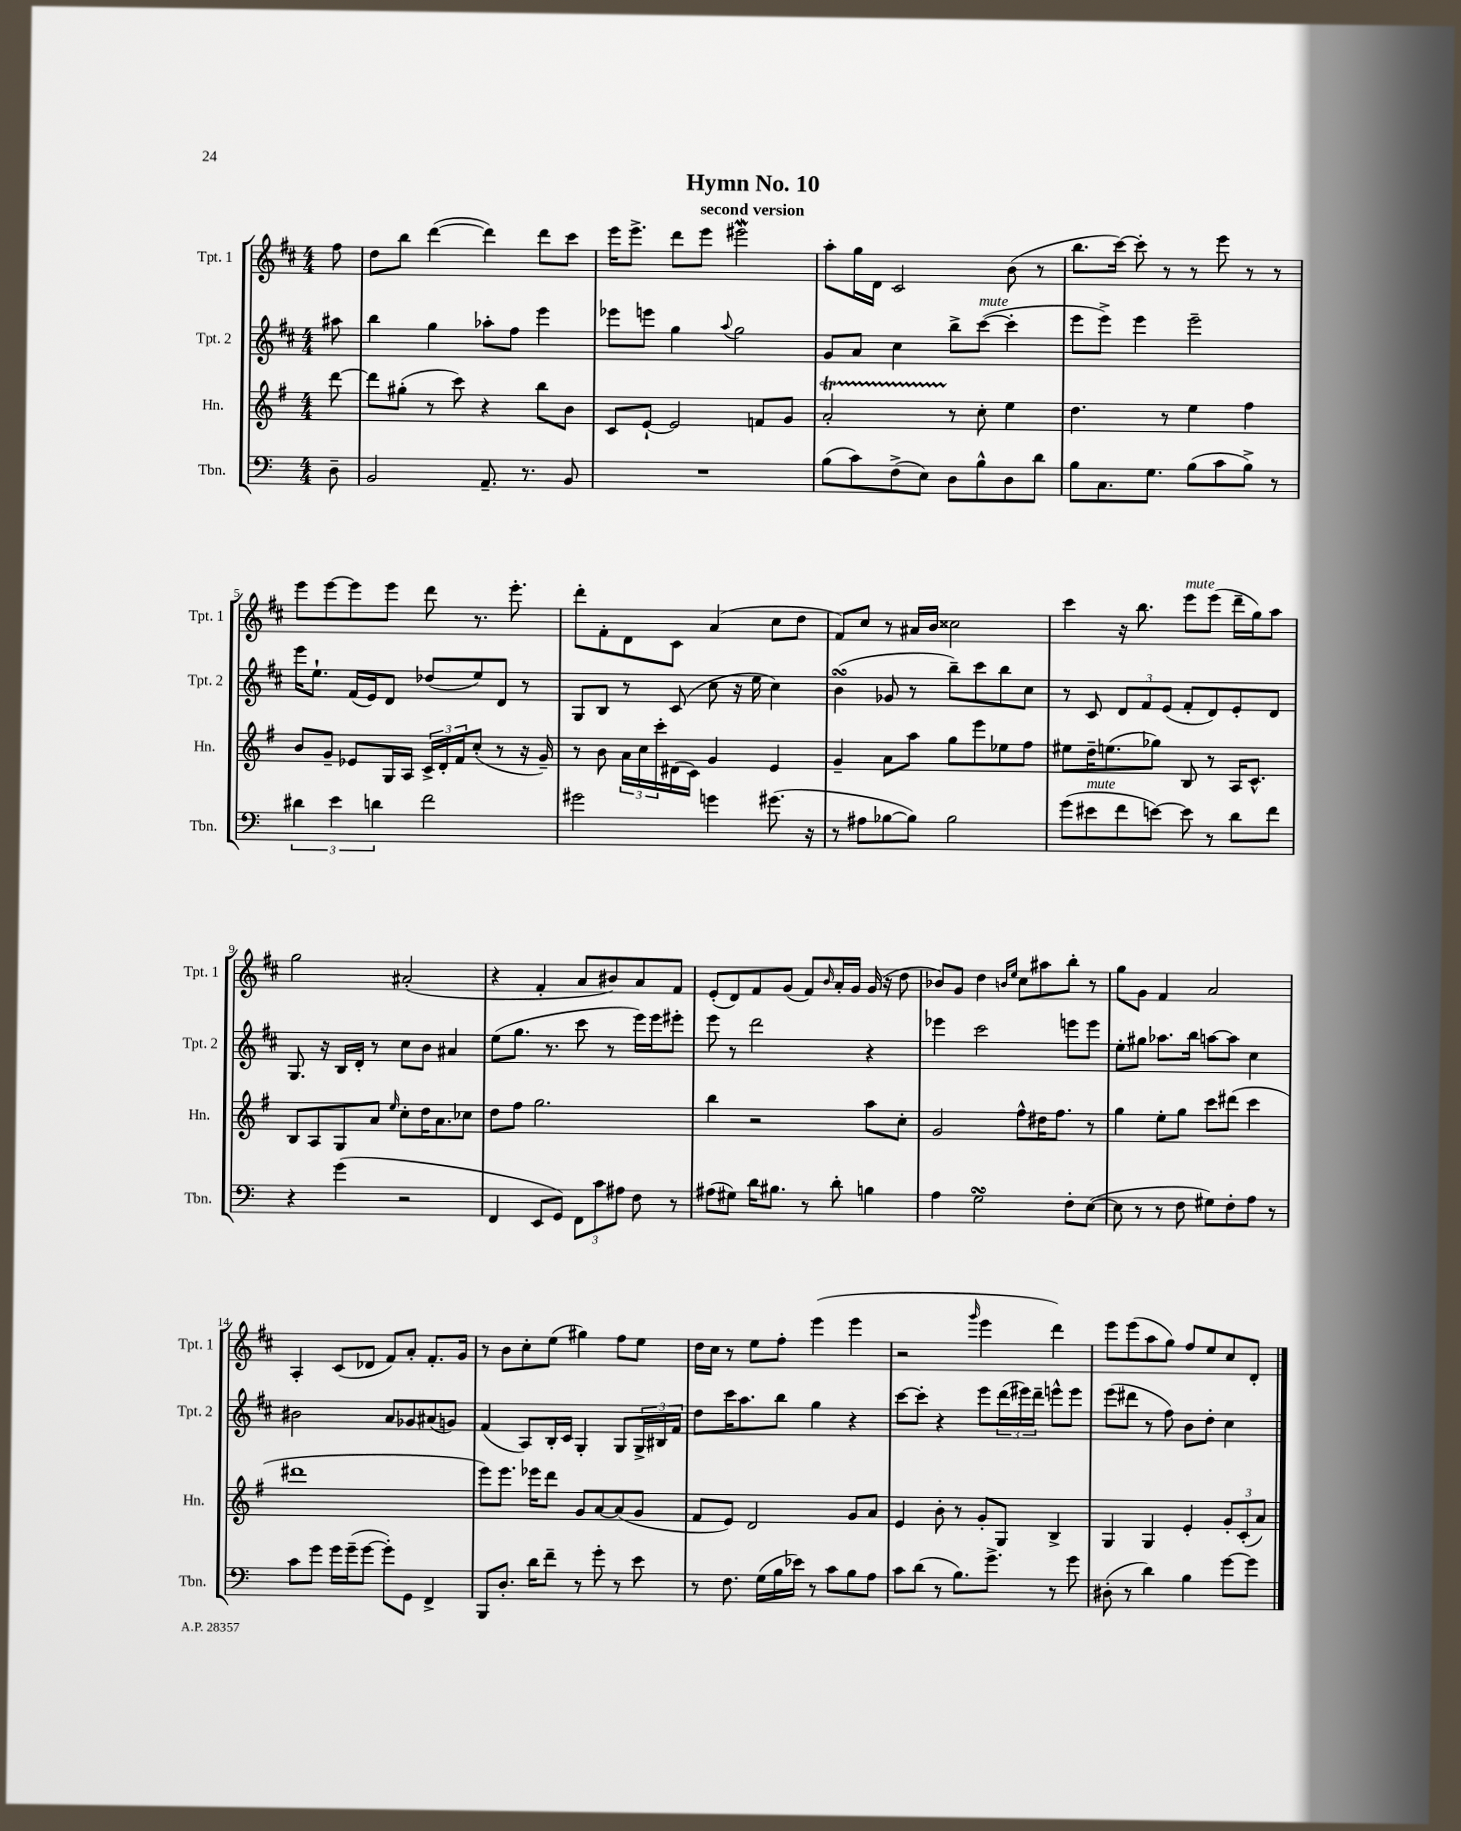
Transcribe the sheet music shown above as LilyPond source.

\header { title = "Hymn No. 10" subtitle = "second version" }
<<
\new StaffGroup <<
\new Staff = "s0" \with { instrumentName = "Tpt. 1" shortInstrumentName = "Tpt. 1" } {
    \clef treble \key d \major \numericTimeSignature \time 4/4 \partial 8
    fis''8 |
    d''8 b''8 d'''4~( d'''4) d'''8 cis'''8 |
    e'''16 e'''8.-> d'''8 e'''8 eis'''2\mordent |
    a''8-. g''16 d'16 cis'2 b'8( r8 |
    b''8. cis'''16~) cis'''8-. r8 r8 e'''8 r8 r8 |
    e'''8 e'''8~ e'''8 e'''8 d'''8 r8. e'''8.-. |
    d'''8-. fis'8-. d'8 cis'8 a'4( cis''8 d''8 |
    fis'8) cis''8 r8 ais'16 b'16 cisis''2 |
    cis'''4 r16 b''8. e'''8^\markup { \italic "mute" } e'''8( d'''16-- g''16) a''8 |
    g''2 ais'2-.( |
    r4 fis'4-. a'8 bis'8) a'8 fis'8 |
    e'8-.( d'8) fis'8 g'8( fis'8) \grace { b'16 } a'16-. g'16 g'16( r16 d''8 |
    bes'8) g'8 d''4 \grace { b'16 e''16 } cis''8 ais''8 b''8-. r8 |
    g''8 g'8 fis'4 a'2 |
    a4-. cis'8( des'8 fis'8) a'8-. fis'8.-. g'16 |
    r8 b'8 cis''8-. e''8( gis''4) fis''8 e''8 |
    d''16 cis''16 r8 e''8 fis''8-. e'''4( e'''4 |
    r2 \grace { g'''16 } e'''4 d'''4) |
    e'''8 e'''8( a''8 g''8) fis''8 e''8 cis''8 d'8-. \bar "|." |
}
\new Staff = "s1" \with { instrumentName = "Tpt. 2" shortInstrumentName = "Tpt. 2" } {
    \clef treble \key d \major \numericTimeSignature \time 4/4 \partial 8
    ais''8 |
    b''4 g''4 aes''8-. fis''8 e'''4 |
    ees'''8 e'''8 g''4 \appoggiatura { a''8 } g''2 |
    g'8 a'8 cis''4 b''8-> cis'''8~^\markup { \italic "mute" }( cis'''4-. |
    e'''8 e'''8->) e'''4 e'''2-- |
    e'''16 e''8.-! fis'16( e'16) d'8 des''8( e''8) d'8 r8 |
    g8 b8 r8 cis'8( cis''8 r16 e''16 cis''4) |
    b'4\turn( ges'8 r8 b''8--) cis'''8 b''8 cis''8 |
    r8 cis'8 \tuplet 3/2 { d'8 fis'8 e'8( } fis'8-. d'8) e'8-. d'8 |
    g8. r16 b16 d'16-. r8 cis''8 b'8 ais'4 |
    e''8( g''8. r8. cis'''8 r8 e'''16) e'''16 eis'''8-. |
    e'''8 r8 d'''2 r4 |
    ees'''4 cis'''2 e'''8 e'''8 |
    e''8-. gis''8 aes''8. b''16 a''8~ a''8 cis''4 |
    bis'2 a'8 ges'8 ais'8( g'8) |
    fis'4( a8) b16-. cis'16 g4-. g8 \tuplet 3/2 { g16-> bis16 fis'16 } |
    d''8 cis'''16 a''8. b''8 g''4 r4 |
    cis'''8~ cis'''8-. r4 e'''8 \tuplet 3/2 { d'''16( eis'''16) d'''16-- } e'''8-^ e'''8 |
    e'''8( dis'''8 r8 fis''8) b'8 d''8-. cis''4 \bar "|." |
}
\new Staff = "s2" \with { instrumentName = "Hn." shortInstrumentName = "Hn." } {
    \clef treble \key g \major \numericTimeSignature \time 4/4 \partial 8
    d'''8~ |
    d'''8 gis''8-.( r8 c'''8) r4 b''8 b'8 |
    c'8 e'8~-! e'2 f'8 g'8 |
    a'2-.\startTrillSpan r8\stopTrillSpan c''8-. e''4 |
    d''4. r8 e''4 fis''4 |
    b'8 g'8-- ees'8 g16 a16 \tuplet 3/2 { c'16-> d'16-. fis'16 } c''8-.( r8 r16 g'16--) |
    r8 b'8 \tuplet 3/2 { a'16 c''16 c'''16-. } dis'16( c'16) g'4 e'4 |
    g'4-- a'8 a''8 g''8 e'''8 ees''8 fis''8 |
    eis''8 d''16-- e''8.( ges''8) b8 r8 a16 c'8.-^ |
    b8 a8 g8 a'8 \grace { e''16 } c''8-. d''16 a'8. ces''8 |
    d''8 fis''8 g''2. |
    b''4 r2 a''8 c''8-. |
    g'2 fis''8-^ dis''16 fis''8. r8 |
    g''4 e''8-. g''8 c'''8 dis'''8( c'''4 |
    dis'''1 |
    e'''8) e'''8. ees'''16 d'''8 g'8 a'8~ a'8( g'8 |
    fis'8 e'8) d'2 g'8 a'8 |
    e'4 b'8-. r8 g'8-. g8 b4-> |
    g4 g4 e'4-. \tuplet 3/2 { g'8-. c'8-.( a'8) } \bar "|." |
}
\new Staff = "s3" \with { instrumentName = "Tbn." shortInstrumentName = "Tbn." } {
    \clef bass \key c \major \numericTimeSignature \time 4/4 \partial 8
    d8-- |
    b,2 a,8.-- r8. b,8 |
    R1 |
    b8( c'8) f8->( e8) d8 b8-^ d8 d'8 |
    b8 c8. g8. b8( c'8 b8->) r8 |
    \tuplet 3/2 { dis'4 e'4 d'4 } f'2 |
    gis'2 g'4 gis'8.( r16 |
    r8 ais8 bes8~ bes8) bes2 |
    g'8( eis'8^\markup { \italic "mute" } f'8 e'8~) e'8 r8 d'8 f'8 |
    r4 g'4( r2 |
    f,4 e,8 g,8) \tuplet 3/2 { f,8 c'8 ais8 } f8 r8 |
    ais8( gis8) d'16 bis8. r8 d'8-. b4 |
    a4 g2\turn f8-. e8~( |
    e8 r8 r8 f8 gis8) f8-. a8 r8 |
    c'8 g'8 g'16 g'16--( g'8~ g'8-.) g,8 f,4-> |
    b,,8 d8.-. d'16 f'8-- r8 g'8-. r8 e'8 |
    r8 f8. g16( b16 ees'16) r8 c'8 b8 a8 |
    c'8 d'8( r8 b8.) g'8.-> r8 g'8 |
    dis8-.( r8 d'4) b4 g'8~ g'8 \bar "|." |
}
>>
>>
